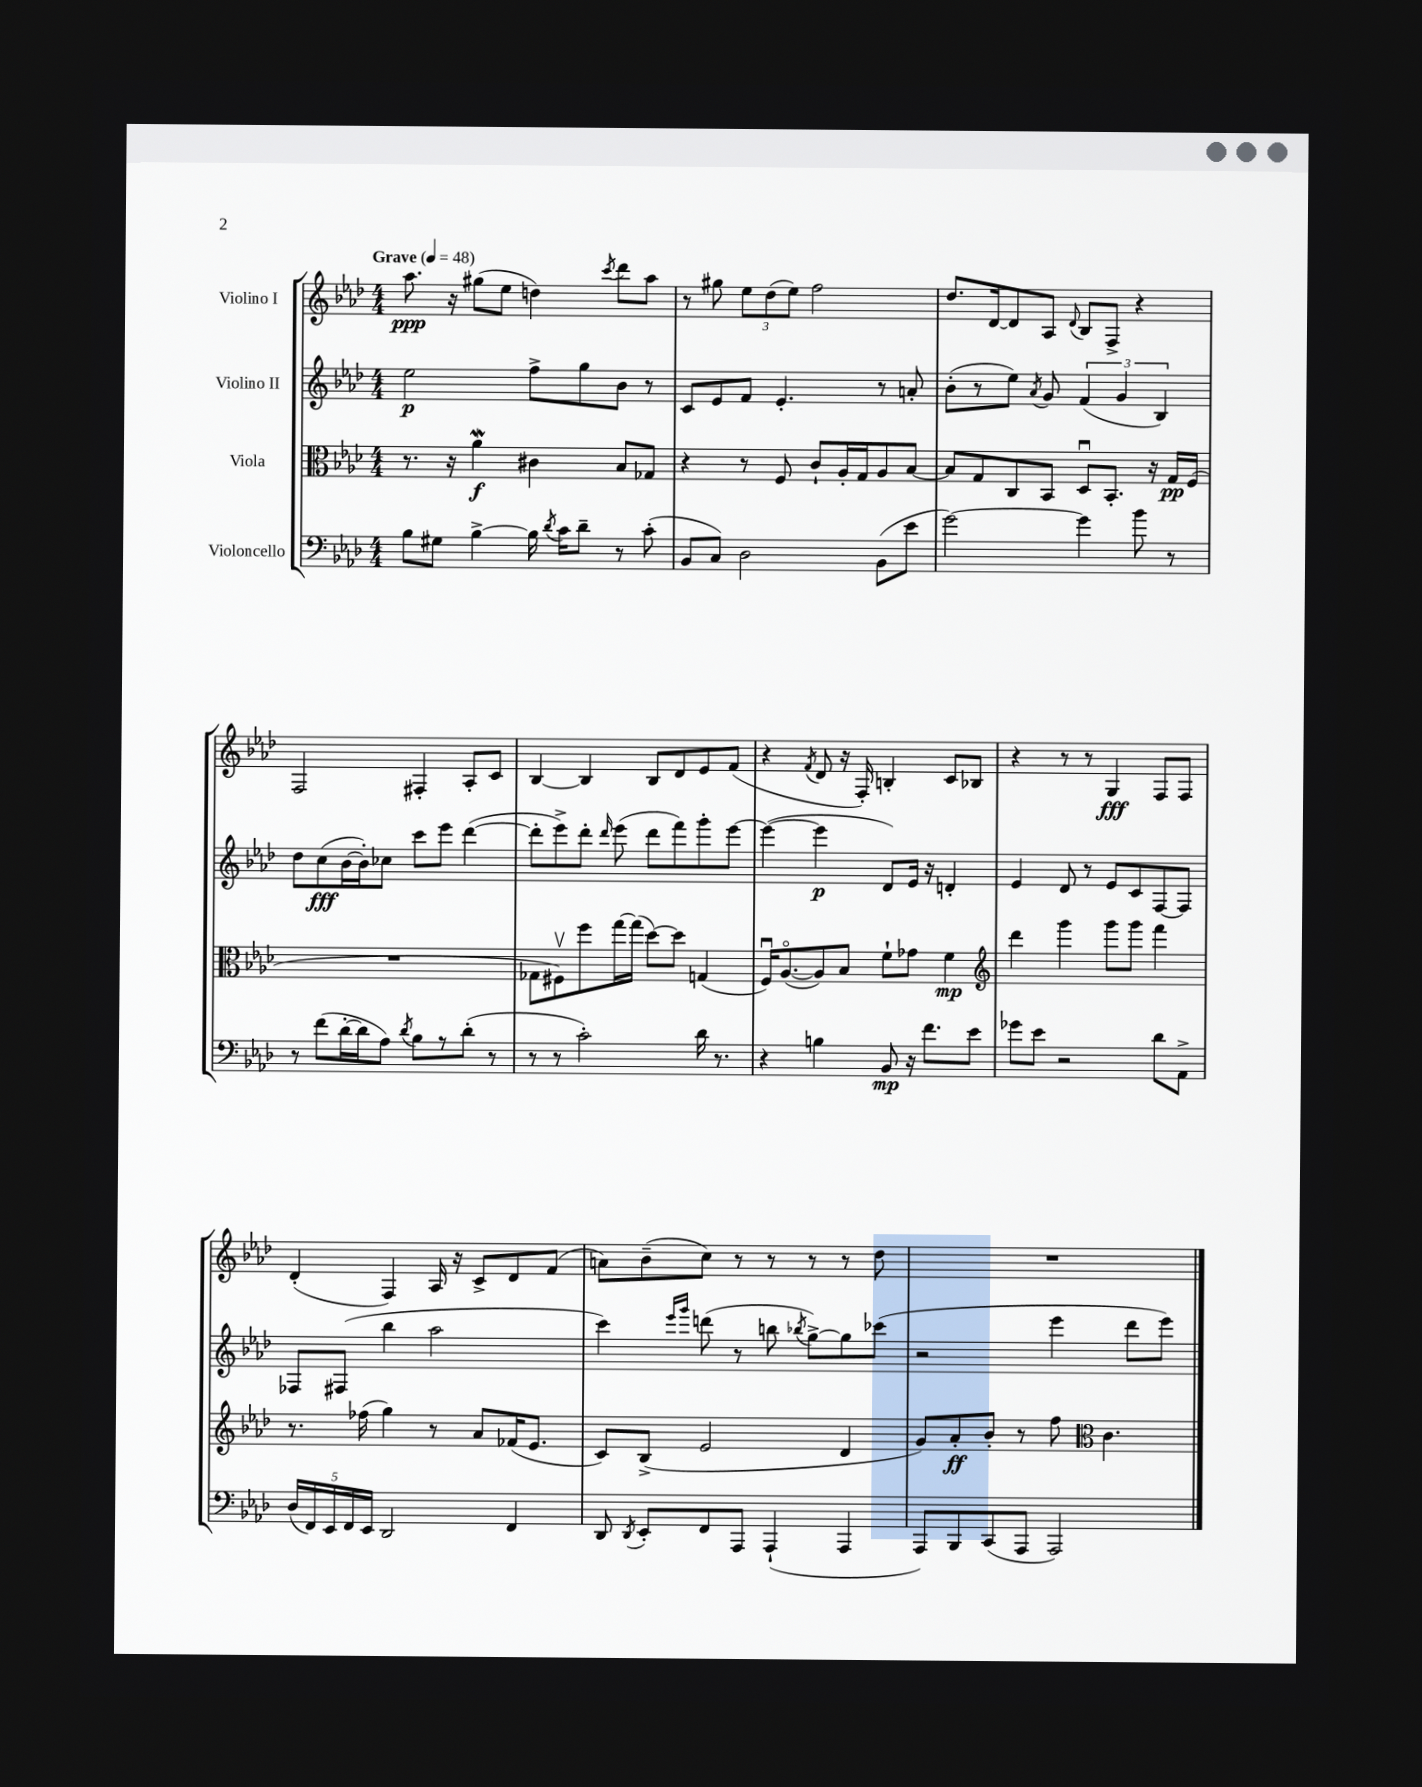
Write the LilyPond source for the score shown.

<<
\new StaffGroup <<
\new Staff = "s0" \with { instrumentName = "Violino I" } {
    \clef treble \key aes \major \numericTimeSignature \time 4/4 \tempo "Grave" 4 = 48
    \autoBeamOff aes''8.\ppp r16 gis''8[( ees''8] d''4) \acciaccatura { c'''8 } des'''8[ aes''8] |
    r8 gis''8 \tuplet 3/2 { ees''8[ des''8( ees''8]) } f''2 |
    des''8.[ des'16~ des'8 aes8] \appoggiatura { des'8 } bes8[ f8]-> r4 |
    f2 fis4-. aes8[-. c'8] |
    bes4~ bes4 bes8[ des'8 ees'8 f'8]( |
    r4 \acciaccatura { f'8 } des'8 r16 f16-.) b4-. c'8[ bes8] |
    r4 r8 r8 g4\fff f8[ f8] |
    des'4-.( f4) aes16 r16 c'8[-> des'8 f'8]( |
    a'8[) bes'8--( c''8]) r8 r8 r8 r8 des''8 |
    R1 \bar "|." |
}
\new Staff = "s1" \with { instrumentName = "Violino II" } {
    \clef treble \key aes \major \numericTimeSignature \time 4/4
    \autoBeamOff ees''2\p f''8[-> g''8 bes'8] r8 |
    c'8[ ees'8 f'8] ees'4.-. r8 a'8-. |
    bes'8[-.( r8 ees''8]) \acciaccatura { aes'8 } g'8 \tuplet 3/2 { f'4( g'4 bes4) } |
    des''8[ c''8\fff( bes'16~ bes'16-.) ces''8] c'''8[ ees'''8] des'''4~( |
    des'''8[-. ees'''8->) des'''8]-. \grace { des'''16 } ees'''8( des'''8[ f'''8) g'''8-. ees'''8]~ |
    ees'''4~( ees'''4\p des'8[) ees'16] r16 d'4-. |
    ees'4 des'8 r8 ees'8[ c'8 f8~ f8] |
    fes8[ fis8]( bes''4 aes''2 |
    c'''4) \grace { ees'''16[ g'''16] } d'''8( r8 b''8 \acciaccatura { bes''8 } g''8[~->) g''8 ces'''8]( |
    r2 ees'''4 des'''8[ ees'''8]) \bar "|." |
}
\new Staff = "s2" \with { instrumentName = "Viola" } {
    \clef alto \key aes \major \numericTimeSignature \time 4/4
    \autoBeamOff r8. r16 aes'4\mordent\f cis'4 bes8[ ges8] |
    r4 r8 f8 c'8[-! aes16-. g16 aes8 bes8]~ |
    bes8[ g8 c8 bes,8] des8[\downbow bes,8.]-. r16 g16[\pp f16]( |
    R1 |
    ges8[ fis8\upbow) f''8 g''16~ g''16]( des''8[~) des''8] g4( |
    f16[\downbow) aes8.~\flageolet( aes8) bes8] f'8[-! ges'8] f'4\mp |
    \clef treble des'''4 g'''4 g'''8[ g'''8] f'''4 |
    r8. fes''16( g''4) r8 aes'8[ fes'16( ees'8.] |
    c'8[) bes8]->( ees'2 des'4 |
    g'8[) aes'8-.\ff bes'8]-. r8 f''8 \clef alto c'4. \bar "|." |
}
\new Staff = "s3" \with { instrumentName = "Violoncello" } {
    \clef bass \key aes \major \numericTimeSignature \time 4/4
    \autoBeamOff bes8[ gis8] bes4~-> bes16 \acciaccatura { des'8 } c'16[ des'8]-- r8 c'8-.( |
    bes,8[ c8]) des2 bes,8[( ees'8] |
    g'2~) g'4 bes'8 r8 |
    r8 f'8[( des'16~-. des'16 aes8]) \acciaccatura { des'8 } bes8[ r8 des'8]-.( r8 |
    r8 r8 c'2-.) des'16 r8. |
    r4 b4 bes,8\mp r16 f'8.[ ees'8] |
    ges'8[ ees'8] r2 des'8[ aes,8]-> |
    \tuplet 5/4 { des16[( f,16) ees,16 f,16 ees,16] } des,2 f,4 |
    des,8 \acciaccatura { des,8 } ees,8[-. f,8 aes,,8] aes,,4-!( aes,,4 |
    aes,,8[) bes,,8 c,8( aes,,8] aes,,2) \bar "|." |
}
>>
>>
\layout { \context { \Score \remove "Bar_number_engraver" } }
